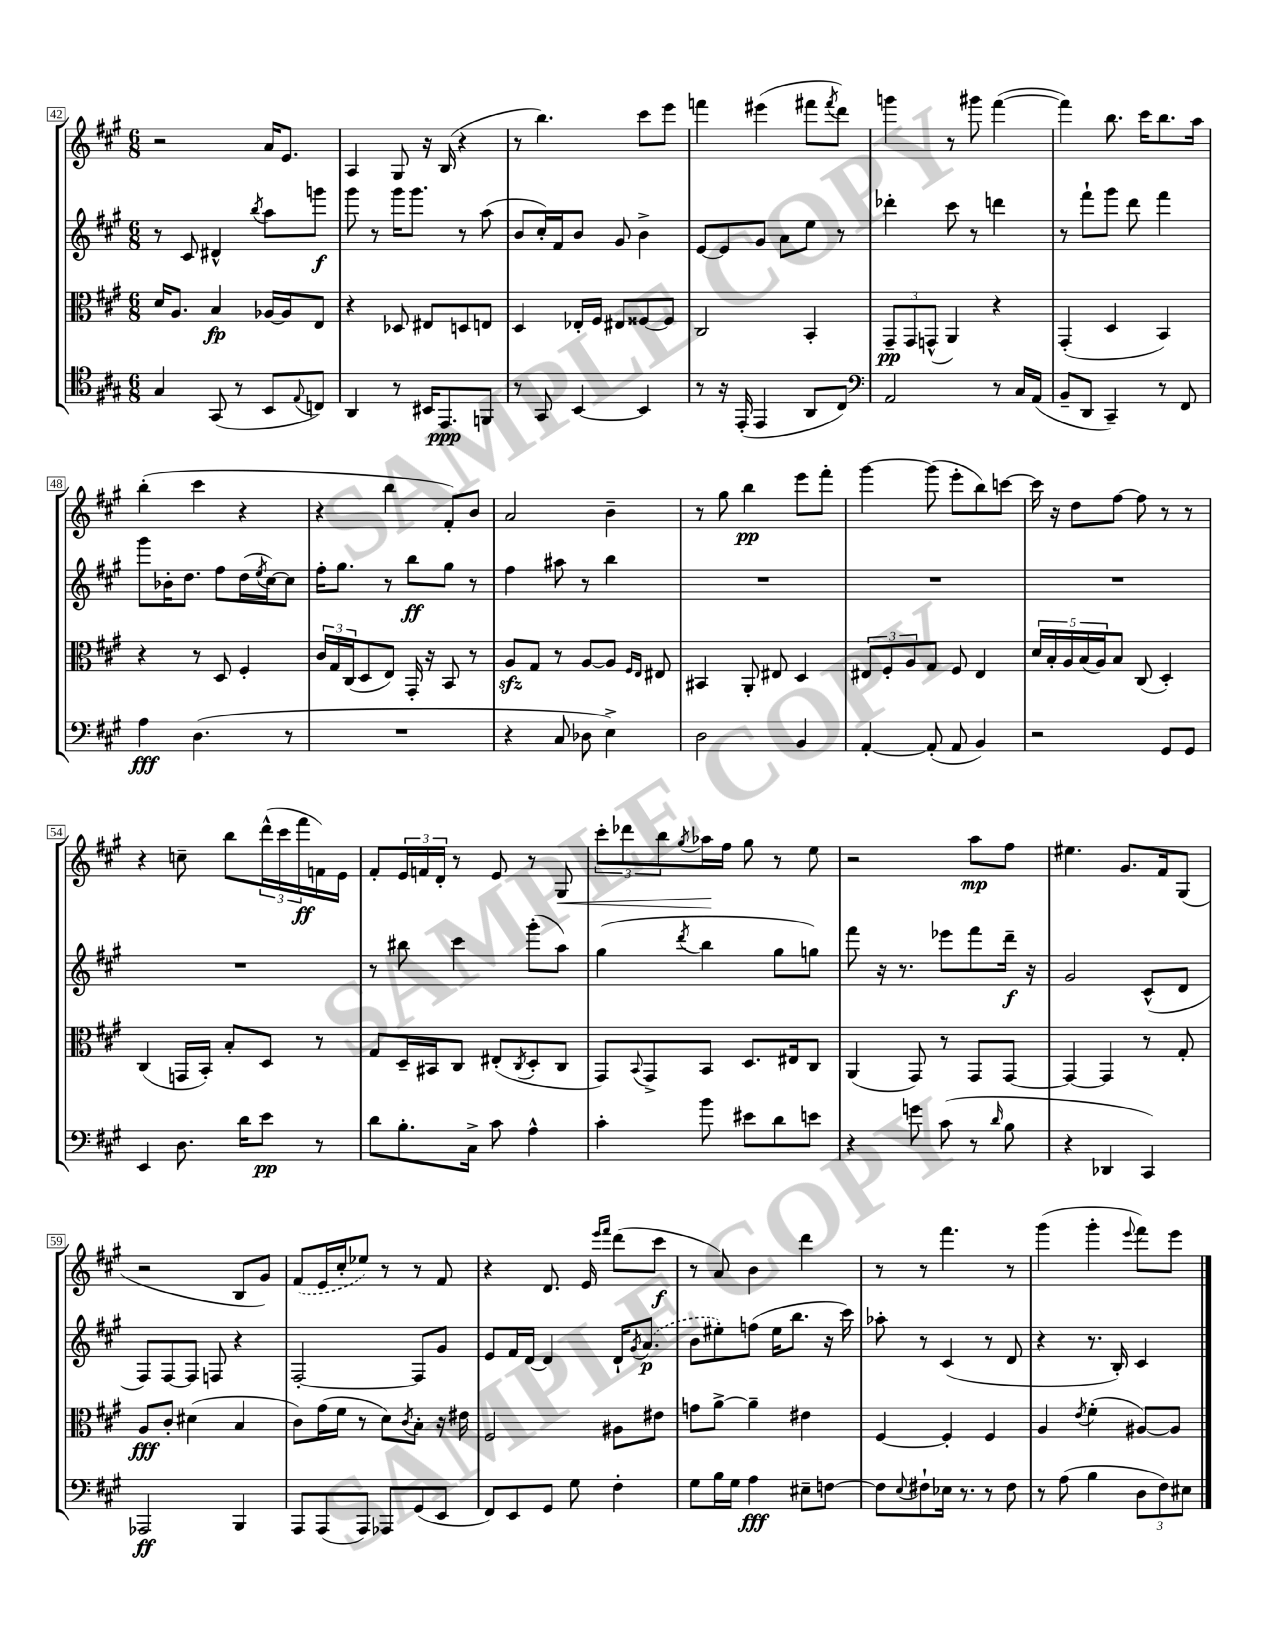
<<
\new StaffGroup <<
\new Staff = "s0" {
    \clef treble \key a \major \numericTimeSignature \time 6/8
    r2 a'16 e'8. |
    a4 gis8 r16 b16( r4 |
    r8 b''4.) cis'''8 e'''8 |
    f'''4 eis'''4( fis'''8 \acciaccatura { fis'''8 } d'''8) |
    g'''4 r8 gis'''8 fis'''4~( |
    fis'''4) b''8. cis'''16 b''8. a''16 |
    b''4-.( cis'''4 r4 |
    r4 b''4 fis'8-.) b'8 |
    a'2 b'4-- |
    r8 gis''8 b''4\pp e'''8 fis'''8-. |
    gis'''4~ gis'''8( e'''8-. b''8) c'''8~ |
    c'''16 r16 d''8 fis''8~ fis''8 r8 r8 |
    r4 c''8-- b''8 \tuplet 3/2 { d'''16-^( cis'''16 fis'''16\ff } f'16) e'16 |
    fis'8-. \tuplet 3/2 { e'16 f'16 d'16-. } r8 e'8 r8 gis8\< |
    \tuplet 3/2 { cis'''8-. des'''8 b''8 } \acciaccatura { gis''8 } aes''16\! fis''16 gis''8 r8 e''8 |
    r2 a''8\mp fis''8 |
    eis''4. gis'8. fis'16 gis8( |
    r2 b8 gis'8) |
    \once \slurDashed fis'8( e'16 cis''16-. ees''8) r8 r8 fis'8 |
    r4 d'8. e'16 \grace { e'''16 fis'''16 } d'''8( cis'''8\f |
    r8 a'8) b'4 d'''4 |
    r8 r8 fis'''4. r8 |
    gis'''4( gis'''4-. \appoggiatura { e'''8 } fis'''8) e'''8 \bar "|." |
}
\new Staff = "s1" {
    \clef treble \key a \major \numericTimeSignature \time 6/8
    r8 cis'8 dis'4-^ \acciaccatura { b''8 } a''8 g'''8\f |
    gis'''8 r8 gis'''16 gis'''8. r8 a''8( |
    b'8 cis''16-.) fis'16 b'8 gis'8 b'4-> |
    e'8~ e'8 gis'8 a'8 e''8 r8 |
    des'''4-. cis'''8 r8 d'''4 |
    r8 fis'''8-! gis'''8 d'''8 fis'''4 |
    gis'''8 bes'16-. d''8. fis''8 d''16( \acciaccatura { e''8 } cis''16~) cis''8 |
    fis''16-. gis''8. r8 b''8\ff gis''8 r8 |
    fis''4 ais''8 r8 b''4 |
    R2. |
    R2. |
    R2. |
    R2. |
    r8 bis''8 cis'''4 gis'''8-.( a''8) |
    gis''4( \acciaccatura { d'''8 } b''4 gis''8 g''8) |
    fis'''8 r16 r8. ees'''8 fis'''8 d'''16--\f r16 |
    gis'2 cis'8-^( d'8 |
    fis8) fis8~ fis8 f8 r4 |
    fis2~-. fis8 gis'8 |
    e'8 fis'16 d'16~ d'4 d'16-! \acciaccatura { gis'8 } \once \slurDashed a'8.\p( |
    b'8 eis''8-.) f''8( eis''16 b''8. r16 cis'''16) |
    aes''8-. r8 cis'4( r8 d'8 |
    r4 r8. b16-.) cis'4 \bar "|." |
}
\new Staff = "s2" {
    \clef alto \key a \major \numericTimeSignature \time 6/8
    d'16 a8. b4\fp aes16~ aes16 e8 |
    r4 des8 eis8 d8 e8 |
    d4 ees16-. fis16 eis8 fisis8~ fisis8 |
    cis2 b,4-. |
    \tuplet 3/2 { gis,8--\pp gis,8 g,8-^( } a,4) r4 |
    gis,4-.( d4 b,4) |
    r4 r8 d8 fis4-. |
    \tuplet 3/2 { cis'16 gis16 cis16( } d8 e8) gis,16-. r16 b,8 r8 |
    a8\sfz gis8 r8 a8~ a8 \grace { fis16 e16 } eis8 |
    bis,4 a,8-. eis8 d4 |
    \tuplet 3/2 { eis8 fis8-. a8 } gis8 fis8 eis4 |
    \tuplet 5/4 { d'16 b16-. a16 b16( a16) } b8 cis8( d4-.) |
    cis4( g,16 b,16-.) b8-. d8 r8 |
    gis8 d16-- bis,16 cis8 eis8-.( \acciaccatura { cis8 } d8-. cis8 |
    gis,8) \appoggiatura { b,8 } gis,8-> b,8 d8. eis16 cis8 |
    a,4( gis,8) r8 gis,8 gis,8~ |
    gis,4~ gis,4 r8 gis8-. |
    a8\fff cis'8-. dis'4( b4 |
    cis'8) gis'16( fis'16 r8 d'8) \acciaccatura { cis'8 } b8-. r16 eis'16 |
    fis2 ais8 eis'8 |
    g'8 a'8~-> a'4-- eis'4 |
    fis4~ fis4-. fis4 |
    a4 \acciaccatura { e'8 } fis'4-.( ais8~) ais8 \bar "|." |
}
\new Staff = "s3" {
    \clef tenor \key a \major \numericTimeSignature \time 6/8
    gis4 gis,8( r8 b,8 \appoggiatura { e8 } c8) |
    a,4 r8 bis,16 e,8.\ppp f,8 |
    r8 gis,8 b,4~ b,4 |
    r8 r16 e,16-.( e,4 a,8 cis8) |
    \clef bass a,2 r8 cis16 a,16( |
    b,8-- d,8 cis,4--) r8 fis,8 |
    a4\fff d4.( r8 |
    R2. |
    r4 cis8 des8 e4->) |
    d2 b,4 |
    a,4~-. a,8-.( a,8 b,4) |
    r2 gis,8 gis,8 |
    e,4 d8. d'16 e'8\pp r8 |
    d'8 b8.-. cis16-> cis'8 a4-^ |
    cis'4-. b'8 eis'8 d'8 e'8 |
    r4 g'8 cis'8( r8 \grace { d'16 } b8 |
    r4 des,4 cis,4) |
    aes,,2\ff b,,4 |
    a,,8 a,,8( a,,8) aes,,8 gis,8( e,8 |
    fis,8) e,8 gis,8 gis8 fis4-. |
    gis8 b16 gis16 a4\fff eis8-- f8~ |
    f8 \appoggiatura { e8 } fis8-! ees16 r8. r8 fis8 |
    r8 a8( b4 \tuplet 3/2 { d8 fis8) eis8 } \bar "|." |
}
>>
>>
\layout { \context { \Score currentBarNumber = #42 \override BarNumber.stencil = #(make-stencil-boxer 0.1 0.3 ly:text-interface::print) } }
